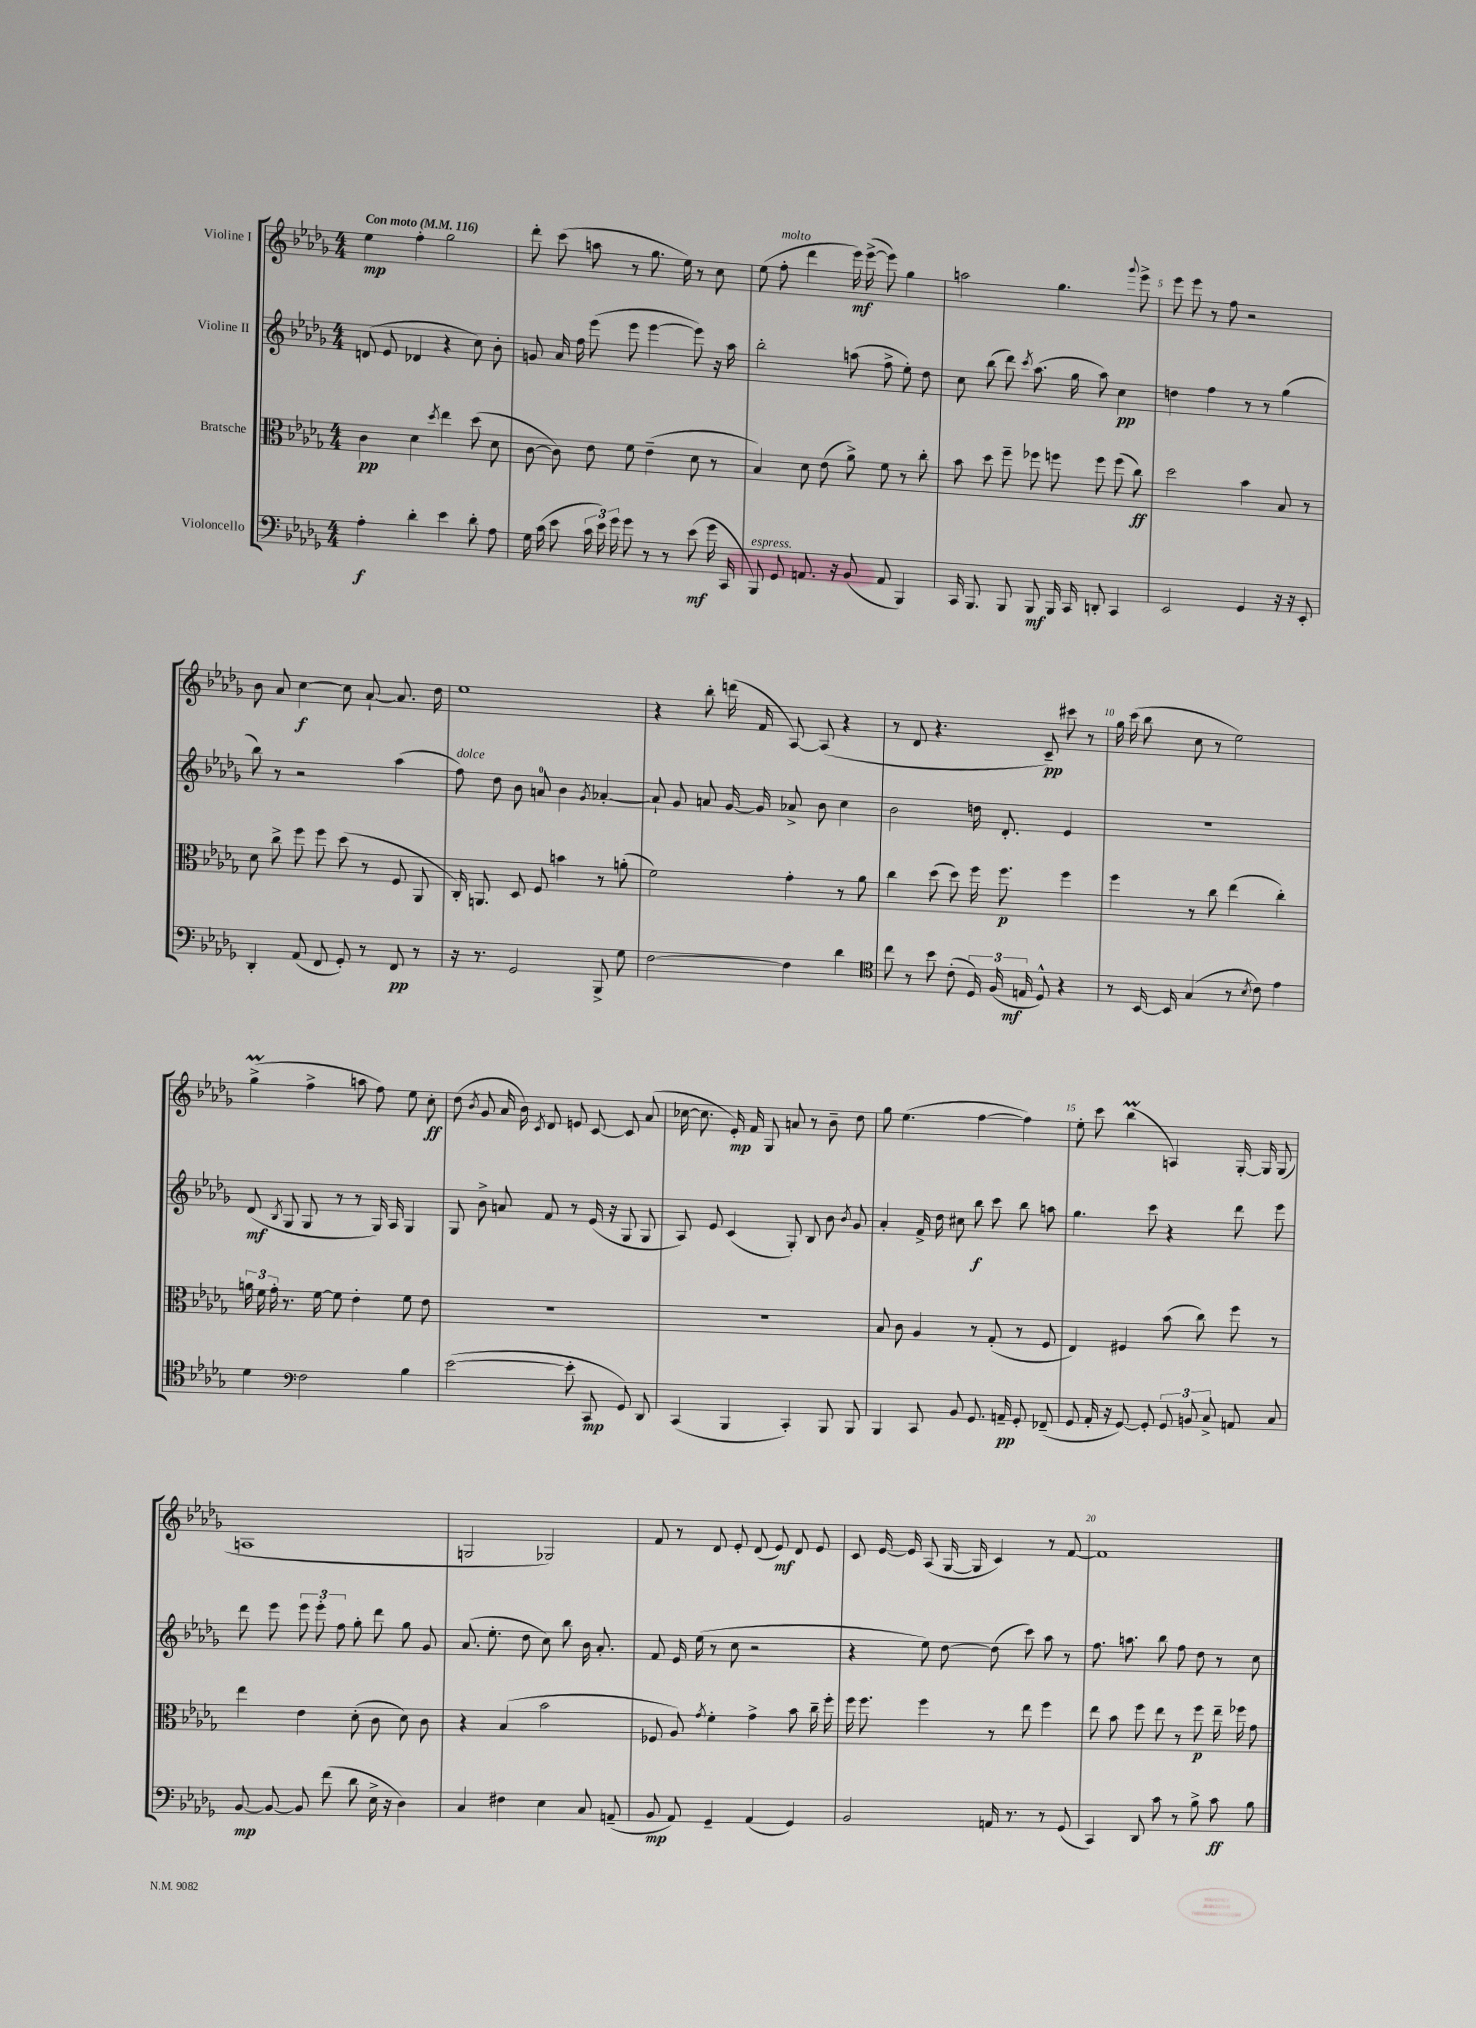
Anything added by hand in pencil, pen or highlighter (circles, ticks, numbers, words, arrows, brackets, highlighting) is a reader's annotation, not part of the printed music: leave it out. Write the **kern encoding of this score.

**kern	**dynam	**kern	**dynam	**kern	**dynam	**kern	**dynam
*part4	*part4	*part3	*part3	*part2	*part2	*part1	*part1
*staff4	*staff4	*staff3	*staff3	*staff2	*staff2	*staff1	*staff1
*I"Violoncello	*	*I"Bratsche	*	*I"Violine II	*	*I"Violine I	*
*clefF4	*	*clefC3	*	*clefG2	*	*clefG2	*
*k[b-e-a-d-g-]	*	*k[b-e-a-d-g-]	*	*k[b-e-a-d-g-]	*	*k[b-e-a-d-g-]	*
*M4/4	*	*M4/4	*	*M4/4	*	*M4/4	*
*MM116	*	*MM116	*	*MM116	*	*MM116	*
=1	=1	=1	=1	=1	=1	=1	=1
!	!	!	!	!	!	!LO:TX:a:B:t=Con moto	!
4A-'\	f	4c\	pp	(8dn/	.	4ee-\	mp
.	.	.	.	8e-/	.	.	.
4d-'\	.	4d-\	.	4d-X/	.	4ff'\	.
.	.	8qdd-/	.	.	.	.	.
4e-\	.	4ee-\	.	4r	.	2gg-\	.
8d-'\	.	(8dd-\	.	8cc\)	.	.	.
8A-\	.	8d-\	.	8b-'\	.	.	.
=2	=2	=2	=2	=2	=2	=2	=2
16G-\	.	[8c\	.	8gn/	.	8ddd-'\	.
(16c\	.	.	.	.	.	.	.
8e-\	.	8c\])	.	16a-/	.	(8ccc\	.
.	.	.	.	16ff\	.	.	.
24c\	.	8e-\	.	(8eee-\	.	8aan\	.
24e-\)	.	.	.	.	.	.	.
24g-\	.	.	.	.	.	.	.
8g-\	.	8f\	.	8eee-\	.	8r	.
8r	.	(4e-~\	.	[4eee-\	.	8.gg-\	.
8r	.	.	.	.	.	.	.
.	.	.	.	.	.	16ee-\)	.
(8e-\	mf	8d-\	.	8eee-\])	.	8r	.
16g-\	.	8r	.	16r	.	8cc\	.
16CC/	.	.	.	16aa-\	.	.	.
=3	=3	=3	=3	=3	=3	=3	=3
!LO:TX:a:i:t=espress.	!	!	!	!	!	!	!
8BBB-/)	.	4B-/)	.	2bb-'\	.	(8ee-\	.
!	!	!	!	!	!	!LO:TX:a:i:t=molto	!
8GG-/	.	.	.	.	.	8ff'\	.
8.AAn/	.	8d-\	.	.	.	4ddd-\	.
.	.	(8e-\	.	.	.	.	.
16r	.	.	.	.	.	.	.
(8BB-/	.	8a-^\)	.	(8aan\	.	16eee-\)	mf
.	.	.	.	.	.	([16eee-^\	.
8AA/	.	8f\	.	8ff^\	.	8eee-\])	.
4BBB-/)	.	8r	.	8ee-'\)	.	4gg-\	.
.	.	8cc'\	.	8dd-\	.	.	.
=4	=4	=4	=4	=4	=4	=4	=4
16CC/	.	8b-\	.	8cc\	.	2aan\	.
8.BBB-/	.	.	.	.	.	.	.
.	.	8dd-\	.	(8bb-\	.	.	.
8BBB-/	.	8ff~\	.	8ddd-\)	.	.	.
.	.	.	.	8qccc/	.	.	.
8BBB-/	mf	8ff-X\	.	(8.aa-\	.	.	.
16BBB-/	.	8ffn\	.	.	.	4.gg-\	.
16CC/	.	.	.	16gg-\	.	.	.
8DDn'/	.	8ff\	.	8aa-\)	.	.	.
4CC/	.	(8ff\	.	4cc\	pp	.	.
.	.	.	.	.	.	8qqggg-/	.
.	.	8cc\)	ff	.	.	8eee-^\	.
=5	=5	=5	=5	=5	=5	=5	=5
2EE-/	.	2dd-\	.	4ddn\	.	8eee-\	.
.	.	.	.	.	.	8eee-\	.
.	.	.	.	4ff\	.	8r	.
.	.	.	.	.	.	8ff\	.
4GG-/	.	4b-\	.	8r	.	2r	.
.	.	.	.	8r	.	.	.
16r	.	8B-/	.	(4gg-\	.	.	.
16r	.	.	.	.	.	.	.
8EE-'/	.	8r	.	.	.	.	.
!!LO:LB:g=z
=6	=6	=6	=6	=6	=6	=6	=6
4DD-'/	.	8d-\	.	8bb-\)	.	8b-\	.
.	.	8cc^\	.	8r	.	8a-/	.
(8AA-/	.	8ff\	.	2r	.	[4cc\	f
8FF/	.	8ff\	.	.	.	.	.
8GG-'/)	.	(8dd-\	.	.	.	8cc\]	.
8r	.	8r	.	.	.	[8a-`/	.
8FF/	pp	8F/	.	(4aa-\	.	8.a-/]	.
8r	.	8AA-/	.	.	.	.	.
.	.	.	.	.	.	16dd-\	.
=7	=7	=7	=7	=7	=7	=7	=7
!	!	!	!	!LO:TX:a:i:t=dolce	!	!	!
16r	.	16C'/)	.	8ff\)	.	1ee-	.
8.r	.	8.AAn/	.	.	.	.	.
.	.	.	.	8dd-\	.	.	.
2GG-/	.	8D-/	.	8b-\	.	.	.
.	.	8F/	.	8an/	.	.	.
.	.	4bn\	.	4b-\	.	.	.
.	.	.	.	8qg-/	.	.	.
8BBB-^/	.	8r	.	[4a-X'/	.	.	.
8G-\	.	(8an'\	.	.	.	.	.
=8	=8	=8	=8	=8	=8	=8	=8
[2F\	.	2f\)	.	8a-`/]	.	4r	.
.	.	.	.	8g-/	.	.	.
.	.	.	.	8an/	.	8bb-'\	.
.	.	.	.	[16g-/	.	(16dddn\	.
.	.	.	.	16g-/]	.	16f/	.
4F\]	.	4g-'\	.	8a-X^/	.	[8A-/)	.
.	.	.	.	8b-\	.	(8A-/]	.
4d-\	.	8r	.	4cc\	.	4r	.
.	.	8a-\	.	.	.	.	.
=9	=9	=9	=9	=9	=9	=9	=9
*clefC4	*	*	*	*	*	*	*
8cc\	.	4cc\	.	2b-\	.	8r	.
8r	.	.	.	.	.	8d-/	.
8b-\	.	(8dd-\	.	.	.	4.r	.
(8c'\	.	8dd-\)	.	.	.	.	.
24D-/)	.	16ff\	.	16ddn\	.	.	.
(24F/	.	.	.	.	.	.	.
.	.	8.ff\	p	8.d-'/	.	.	.
24En/	mf	.	.	.	.	.	.
8D-^^/)	.	.	.	.	.	8c~/)	pp
4r	.	4ff\	.	4e-/	.	8ccc#X\	.
.	.	.	.	.	.	8r	.
=10	=10	=10	=10	=10	=10	=10	=10
8r	.	4ff\	.	1r	.	16gg-\	.
.	.	.	.	.	.	(16ccc\	.
[16BB-/	.	.	.	.	.	8bb-\	.
16BB-/]	.	.	.	.	.	.	.
(4G-/	.	8r	.	.	.	8cc\	.
.	.	8cc\	.	.	.	8r	.
8r	.	(4ee-\	.	.	.	2ee-\)	.
8qB-/	.	.	.	.	.	.	.
8c\)	.	.	.	.	.	.	.
4e-\	.	4cc'\)	.	.	.	.	.
!!LO:LB:g=z
=11	=11	=11	=11	=11	=11	=11	=11
4d-\	.	24an\	.	(8d-/	mf	(4gg-M^\	.
.	.	24f\	.	.	.	.	.
.	.	24g-'\	.	.	.	.	.
.	.	.	.	8qB-/	.	.	.
.	.	8.r	.	8G-/	.	.	.
*clefF4	*	*	*	*	*	*	*
2F\	.	.	.	8G-/	.	4ff^\	.
.	.	[16f\	.	.	.	.	.
.	.	8f\]	.	8r	.	.	.
.	.	4e-'\	.	8r	.	8aan\	.
.	.	.	.	16G-/)	.	8ff\)	.
.	.	.	.	16A-/	.	.	.
4B-\	.	8f\	.	4G-/	.	8ee-\	.
.	.	8e-\	.	.	.	8cc'\	ff
=12	=12	=12	=12	=12	=12	=12	=12
([2e-\	.	1r	.	8G-/	.	(8dd-\	.
.	.	.	.	.	.	8qb-/	.
.	.	.	.	8b-^\	.	8g-/	.
.	.	.	.	8an/	.	16a-/	.
.	.	.	.	.	.	16b-\)	.
.	.	.	.	.	.	8qc/	.
.	.	.	.	8f/	.	8d-/	.
8e-'\]	.	.	.	8r	.	8en/	.
8CC/	mp	.	.	(16e-/	.	[8c/	.
.	.	.	.	16r	.	.	.
8GG-/)	.	.	.	8G-/	.	8c/]	.
8DD-/	.	.	.	8G-/	.	(8a-/	.
=13	=13	=13	=13	=13	=13	=13	=13
(4CC/	.	1r	.	8A-/)	.	[16cc-X\	.
.	.	.	.	.	.	8.cc-\]	.
.	.	.	.	8e-/	.	.	.
4BBB-/	.	.	.	(4c/	.	16e-'/)	mp
.	.	.	.	.	.	16f/	.
.	.	.	.	.	.	8G-/	.
4CC'/)	.	.	.	8G-'/)	.	8an/	.
.	.	.	.	8B-/	.	8r	.
8BBB-/	.	.	.	8b-\	.	8b-~\	.
.	.	.	.	8qb-/	.	.	.
8BBB-/	.	.	.	8g-/	.	8dd-\	.
=14	=14	=14	=14	=14	=14	=14	=14
4BBB-/	.	8B-/	.	4a-'/	.	8gg-\	.
.	.	8c\	.	.	.	(4.ee-\	.
8CC/	.	4A-/	.	16f^/	.	.	.
.	.	.	.	16dd-\	.	.	.
8BB-/	.	.	.	8cc#X\	.	.	.
8.GG-/	.	8r	.	8bb-\	f	[4ff\	.
.	.	(8G-'/	.	8ccc\	.	.	.
16AAn~/	pp	.	.	.	.	.	.
8GG-'/	.	8r	.	8bb-\	.	4ff\])	.
(8FF-X~/	.	8F/	.	8aan\	.	.	.
=15	=15	=15	=15	=15	=15	=15	=15
8GG-/	.	4E-/)	.	4.gg-\	.	8ee-'\	.
16AA-'/	.	.	.	.	.	8ccc\	.
16r	.	.	.	.	.	.	.
[8GG-/)	.	4F#X/	.	.	.	(4bb-M\	.
8GG-'/]	.	.	.	8ccc\	.	.	.
12GG-/	.	(8b-\	.	4r	.	4An/)	.
12BBn/	.	.	.	.	.	.	.
.	.	8cc\)	.	.	.	.	.
12C^/	.	.	.	.	.	.	.
8AAn/	.	8ff\	.	8ddd-\	.	[16G-'/	.
.	.	.	.	.	.	16G-/]	.
8C/	.	8r	.	8eee-\	.	(8G-/	.
!!LO:LB:g=z
=16	=16	=16	=16	=16	=16	=16	=16
[8BB-/	mp	4ee-\	.	8ddd-\	.	1An	.
8BB-/_	.	.	.	8eee-\	.	.	.
8BB-/]	.	4e-\	.	12eee-\	.	.	.
.	.	.	.	12eee-'\	.	.	.
(8f\	.	.	.	.	.	.	.
.	.	.	.	12ff\	.	.	.
8d-\	.	(8d-'\	.	8gg-'\	.	.	.
16E-^\	.	8c\	.	8ddd-\	.	.	.
16r	.	.	.	.	.	.	.
4D-\)	.	8d-\)	.	8gg-\	.	.	.
.	.	8c\	.	8g-/	.	.	.
=17	=17	=17	=17	=17	=17	=17	=17
4C/	.	4r	.	(8.a-/	.	2Gn/	.
.	.	.	.	8.ee-'\	.	.	.
4F#X\	.	(4B-/	.	.	.	.	.
.	.	.	.	8dd-\	.	.	.
4E-\	.	2b-\	.	8cc\)	.	2G-X/)	.
.	.	.	.	8bb-\	.	.	.
8C/	.	.	.	16b-\	.	.	.
.	.	.	.	8.a-'/	.	.	.
(8AAn~/	.	.	.	.	.	.	.
=18	=18	=18	=18	=18	=18	=18	=18
8BB-/	mp	8F-X/	.	8f/	.	8f/	.
8AA-/)	.	8A-/)	.	16e-/	.	8r	.
.	.	.	.	(16ee-\	.	.	.
.	.	8qg-/	.	.	.	.	.
4GG-~/	.	4f'\	.	8r	.	8d-/	.
.	.	.	.	8cc\	.	8e-'/	.
(4AA-/	.	4g-^\	.	2r	.	(8d-/	.
.	.	.	.	.	.	8e-/)	mf
4GG-/)	.	8b-\	.	.	.	8d-/	.
.	.	16cc~\	.	.	.	8e-/	.
.	.	16ff'\	.	.	.	.	.
=19	=19	=19	=19	=19	=19	=19	=19
2BB-/	.	16ff\	.	4r	.	8c/	.
.	.	8.ff\	.	.	.	.	.
.	.	.	.	.	.	[16e-/	.
.	.	.	.	.	.	16e-/]	.
.	.	4ff\	.	8ee-\)	.	(8A-/	.
.	.	.	.	[8dd-\	.	[16G-/	.
.	.	.	.	.	.	16G-/]	.
16AAn/	.	8r	.	(8dd-\]	.	4c/)	.
8.r	.	.	.	.	.	.	.
.	.	8ee-\	.	8ccc\)	.	.	.
8r	.	4ff\	.	8aa-\	.	8r	.
(8GG-/	.	.	.	8r	.	[8f/	.
=20	=20	=20	=20	=20	=20	=20	=20
4CC/)	.	8ee-\	.	8.ff\	.	1f]	.
.	.	8b-\	.	.	.	.	.
.	.	.	.	8.aan\	.	.	.
8DD-/	.	8ff\	.	.	.	.	.
8c\	.	8ee-\	.	8bb-\	.	.	.
8r	.	8r	.	8ff\	.	.	.
8B-^\	.	8ff\	p	8dd-\	.	.	.
8c\	ff	16ee-~\	.	8r	.	.	.
.	.	16ff-X\	.	.	.	.	.
8B-\	.	8g-\	.	8cc\	.	.	.
==	==	==	==	==	==	==	==
*-	*-	*-	*-	*-	*-	*-	*-
